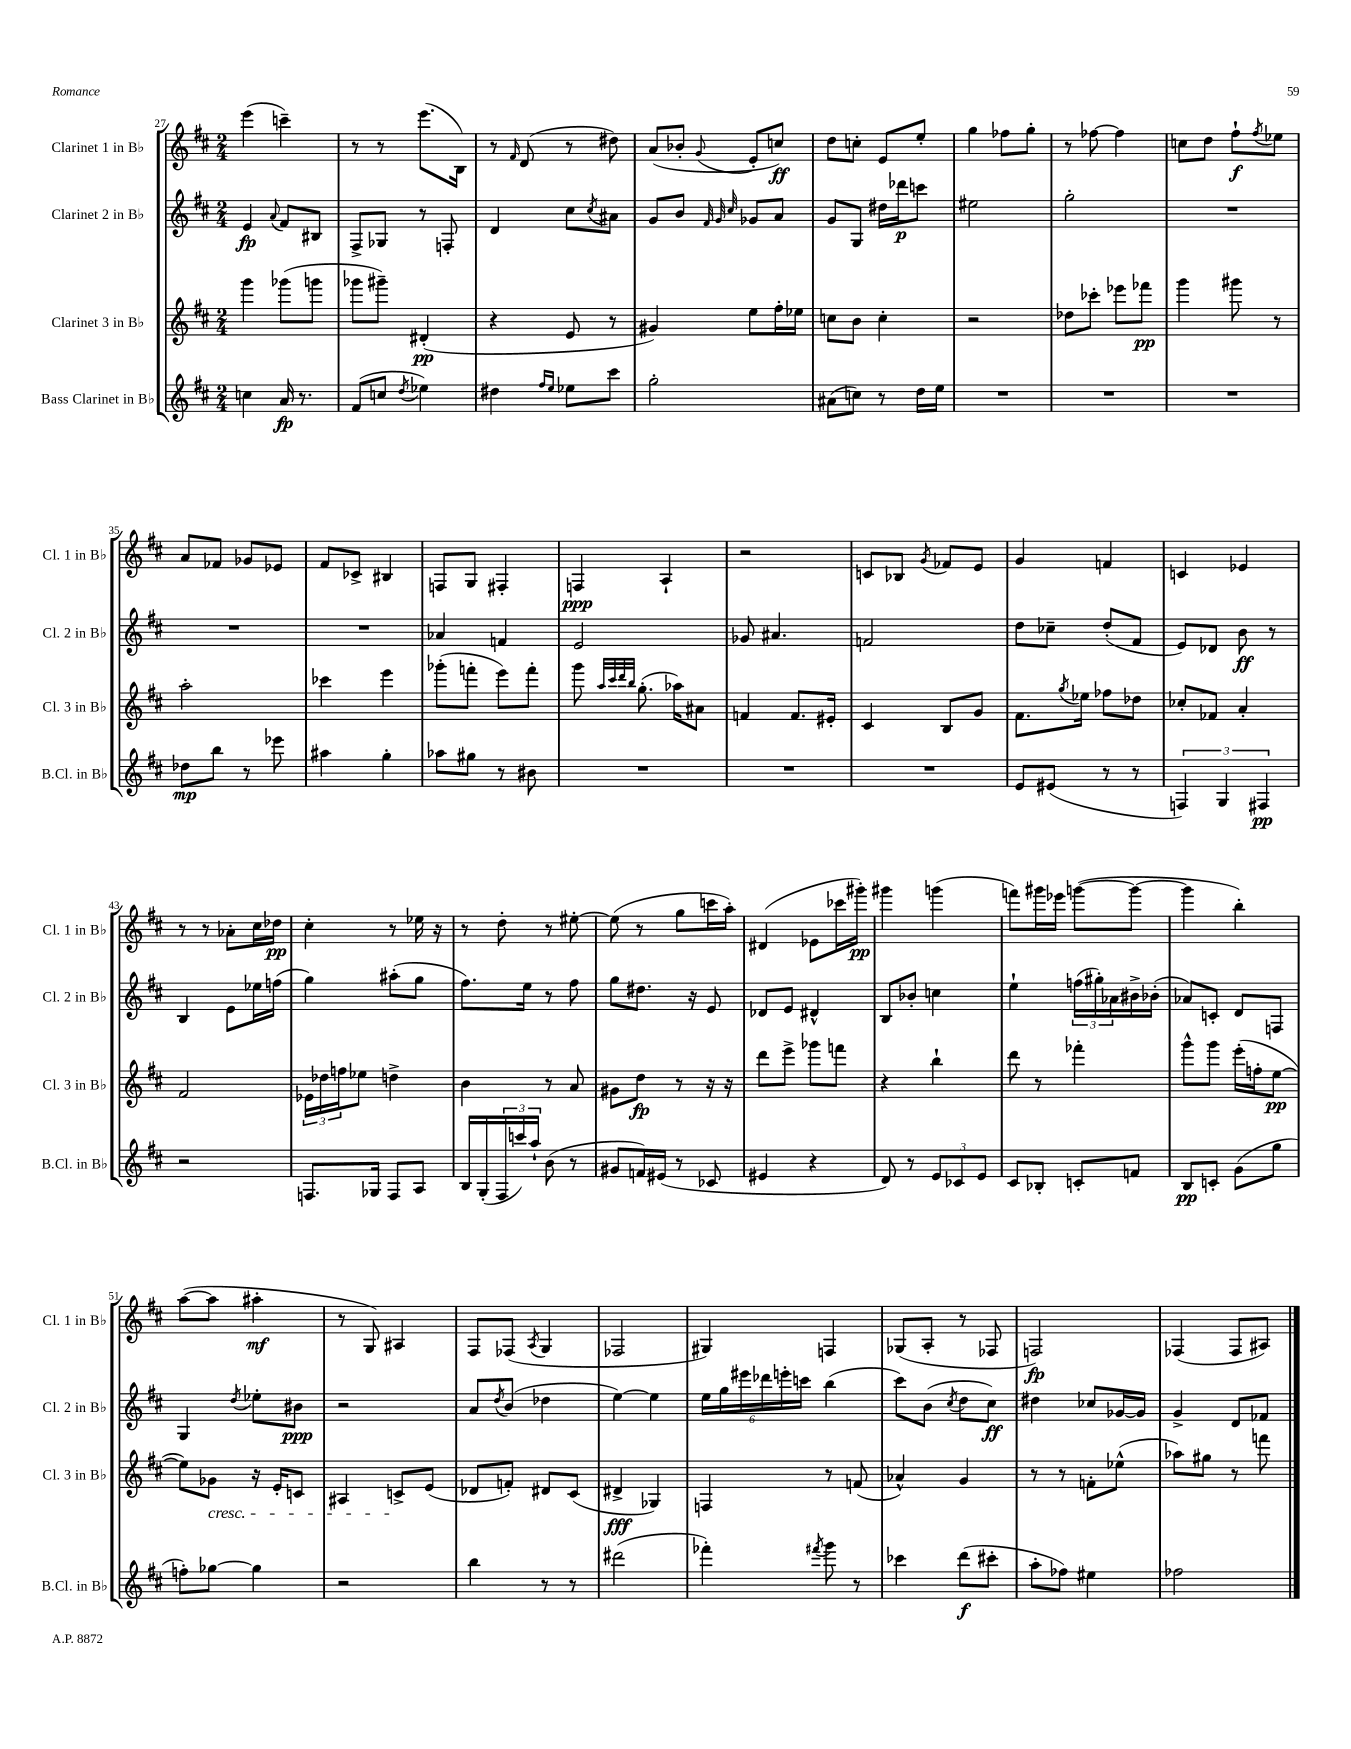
<<
\new StaffGroup <<
\new Staff = "s0" \with { instrumentName = "Clarinet 1 in Bb" shortInstrumentName = "Cl. 1 in Bb" } {
    \clef treble \key d \major \numericTimeSignature \time 2/4
    e'''4( c'''4--) |
    r8 r8 e'''8.( b16) |
    r8 \grace { fis'16 } d'8( r8 dis''8) |
    a'8( bes'8-. \appoggiatura { g'8 } e'8-. c''8\ff) |
    d''8 c''8-. e'8 e''8-. |
    g''4 fes''8 g''8-. |
    r8 fes''8~ fes''4 |
    c''8 d''8 fis''8-!\f \acciaccatura { fis''8 } ees''8 |
    a'8 fes'8 ges'8 ees'8 |
    fis'8 ces'8-> bis4 |
    f8 g8 fis4-. |
    f4\ppp a4-! |
    r2 |
    c'8 bes8 \acciaccatura { g'8 } fes'8 e'8 |
    g'4 f'4 |
    c'4 ees'4 |
    r8 r8 aes'8-. cis''16 des''16\pp |
    cis''4-. r8 ees''16 r16 |
    r8 d''8-. r8 eis''8~-. |
    eis''8( r8 g''8 c'''16 a''16-.) |
    dis'4( ees'8 ces'''16 gis'''16-.\pp) |
    gis'''4 g'''4( |
    f'''8) gis'''16 ees'''16 g'''8~( g'''8~ |
    g'''4 b''4-.) |
    a''8~( a''8 ais''4-.\mf |
    r8 g8) ais4 |
    fis8 fes8( \acciaccatura { a8 } g4 |
    fes2 |
    gis4) f4 |
    ges8( a8-. r8 fes8 |
    f2\fp) |
    fes4( fes8 ais8) \bar "|." |
}
\new Staff = "s1" \with { instrumentName = "Clarinet 2 in Bb" shortInstrumentName = "Cl. 2 in Bb" } {
    \clef treble \key d \major \numericTimeSignature \time 2/4
    e'4\fp \appoggiatura { a'8 } fis'8 bis8 |
    fis8-> ges8 r8 f8-. |
    d'4 cis''8 \acciaccatura { cis''8 } ais'8 |
    g'8 b'8 \grace { fis'32 g'32 cis''32 } ges'8 a'8 |
    g'8 g8 dis''16 des'''16\p c'''8 |
    eis''2 |
    g''2-. |
    R2 |
    R2 |
    R2 |
    aes'4 f'4 |
    e'2 |
    ges'8 ais'4. |
    f'2 |
    d''8 ces''8-- d''8-.( fis'8 |
    e'8) des'8 b'8\ff r8 |
    b4 e'8 ees''16 f''16( |
    g''4) ais''8-.( g''8 |
    fis''8.) e''16 r8 fis''8 |
    g''8 dis''8. r16 e'8 |
    des'8 e'8 dis'4-^ |
    b8 bes'8-. c''4 |
    e''4-! \tuplet 3/2 { f''16( gis''16-.) aes'16 } bis'16-> bes'16-.( |
    aes'8) c'8-. d'8 f8 |
    g4 \acciaccatura { d''8 } ees''8-. bis'8\ppp |
    r2 |
    a'8 \acciaccatura { d''8 } b'8( des''4 |
    e''4~) e''4 |
    \tuplet 6/4 { e''16 g''16 eis'''16 des'''16 e'''16-. c'''16 } b''4( |
    cis'''8) b'8( \acciaccatura { cis''8 } d''8 cis''8\ff) |
    dis''4 ces''8 ges'16~ ges'16 |
    g'4-> d'8 fes'8 \bar "|." |
}
\new Staff = "s2" \with { instrumentName = "Clarinet 3 in Bb" shortInstrumentName = "Cl. 3 in Bb" } {
    \clef treble \key d \major \numericTimeSignature \time 2/4
    g'''4 ges'''8( g'''8 |
    ges'''8 gis'''8--) dis'4-.\pp( |
    r4 e'8 r8 |
    gis'4) e''8 fis''16-. ees''16 |
    c''8 b'8 c''4-. |
    r2 |
    des''8 ces'''8-. ees'''8 fes'''8\pp |
    g'''4 gis'''8 r8 |
    a''2-. |
    ces'''4 e'''4 |
    ges'''8-.( f'''8-. e'''8) f'''8-. |
    g'''8 \grace { a''32 cis'''32 d'''32 b''32 } g''8.-.( aes''16) ais'8 |
    f'4 f'8. eis'16-. |
    cis'4 b8 g'8 |
    fis'8. \acciaccatura { g''8 } ees''16 fes''8 des''8 |
    ces''8-. fes'8 a'4-. |
    fis'2 |
    \tuplet 3/2 { ees'16 des''16 f''16 } ees''8 d''4-> |
    b'4 r8 a'8 |
    gis'8 d''8\fp r8 r16 r16 |
    d'''8 e'''8-> ges'''8 f'''8 |
    r4 b''4-! |
    d'''8 r8 fes'''4-. |
    g'''8-^ g'''8 e'''16-.( f''16-. e''8~\pp |
    e''8) ges'8\cresc r16 e'16-. c'8 |
    ais4 c'8->\! e'8( |
    des'8 f'8-.) dis'8 cis'8( |
    dis'4->\fff ges4) |
    f4 r8 f'8( |
    aes'4-^) g'4 |
    r8 r8 f'8-. ees''8-^( |
    aes''8) gis''8 r8 f'''8 \bar "|." |
}
\new Staff = "s3" \with { instrumentName = "Bass Clarinet in Bb" shortInstrumentName = "B.Cl. in Bb" } {
    \clef treble \key d \major \numericTimeSignature \time 2/4
    c''4 a'16\fp r8. |
    fis'8( c''8 \acciaccatura { d''8 } ees''4) |
    dis''4 \grace { fis''16 e''16 } ees''8 cis'''8 |
    g''2-. |
    ais'8( c''8) r8 d''16 e''16 |
    R2 |
    R2 |
    R2 |
    des''8\mp b''8 r8 ees'''8 |
    ais''4 g''4-. |
    aes''8 gis''8 r8 bis'8 |
    R2 |
    R2 |
    R2 |
    e'8 eis'8( r8 r8 |
    \tuplet 3/2 { f4) g4 fis4\pp } |
    r2 |
    f8. ges16 f8 a8 |
    b16 g16-.( \tuplet 3/2 { fis16 c'''16) a''16-! } b'8( r8 |
    gis'8 f'16) eis'16( r8 ces'8 |
    eis'4 r4 |
    d'8) r8 \tuplet 3/2 { e'8 ces'8 e'8 } |
    cis'8 bes8-. c'8-. f'8 |
    b8\pp c'8-. g'8( g''8 |
    f''8-.) ges''8~ ges''4 |
    r2 |
    b''4 r8 r8 |
    dis'''2( |
    fes'''4-.) \acciaccatura { fis'''8 } g'''8 r8 |
    ces'''4 d'''8\f( cis'''8-. |
    a''8-. fes''8) eis''4 |
    fes''2 \bar "|." |
}
>>
>>
\layout { \context { \Score currentBarNumber = #27 } }
